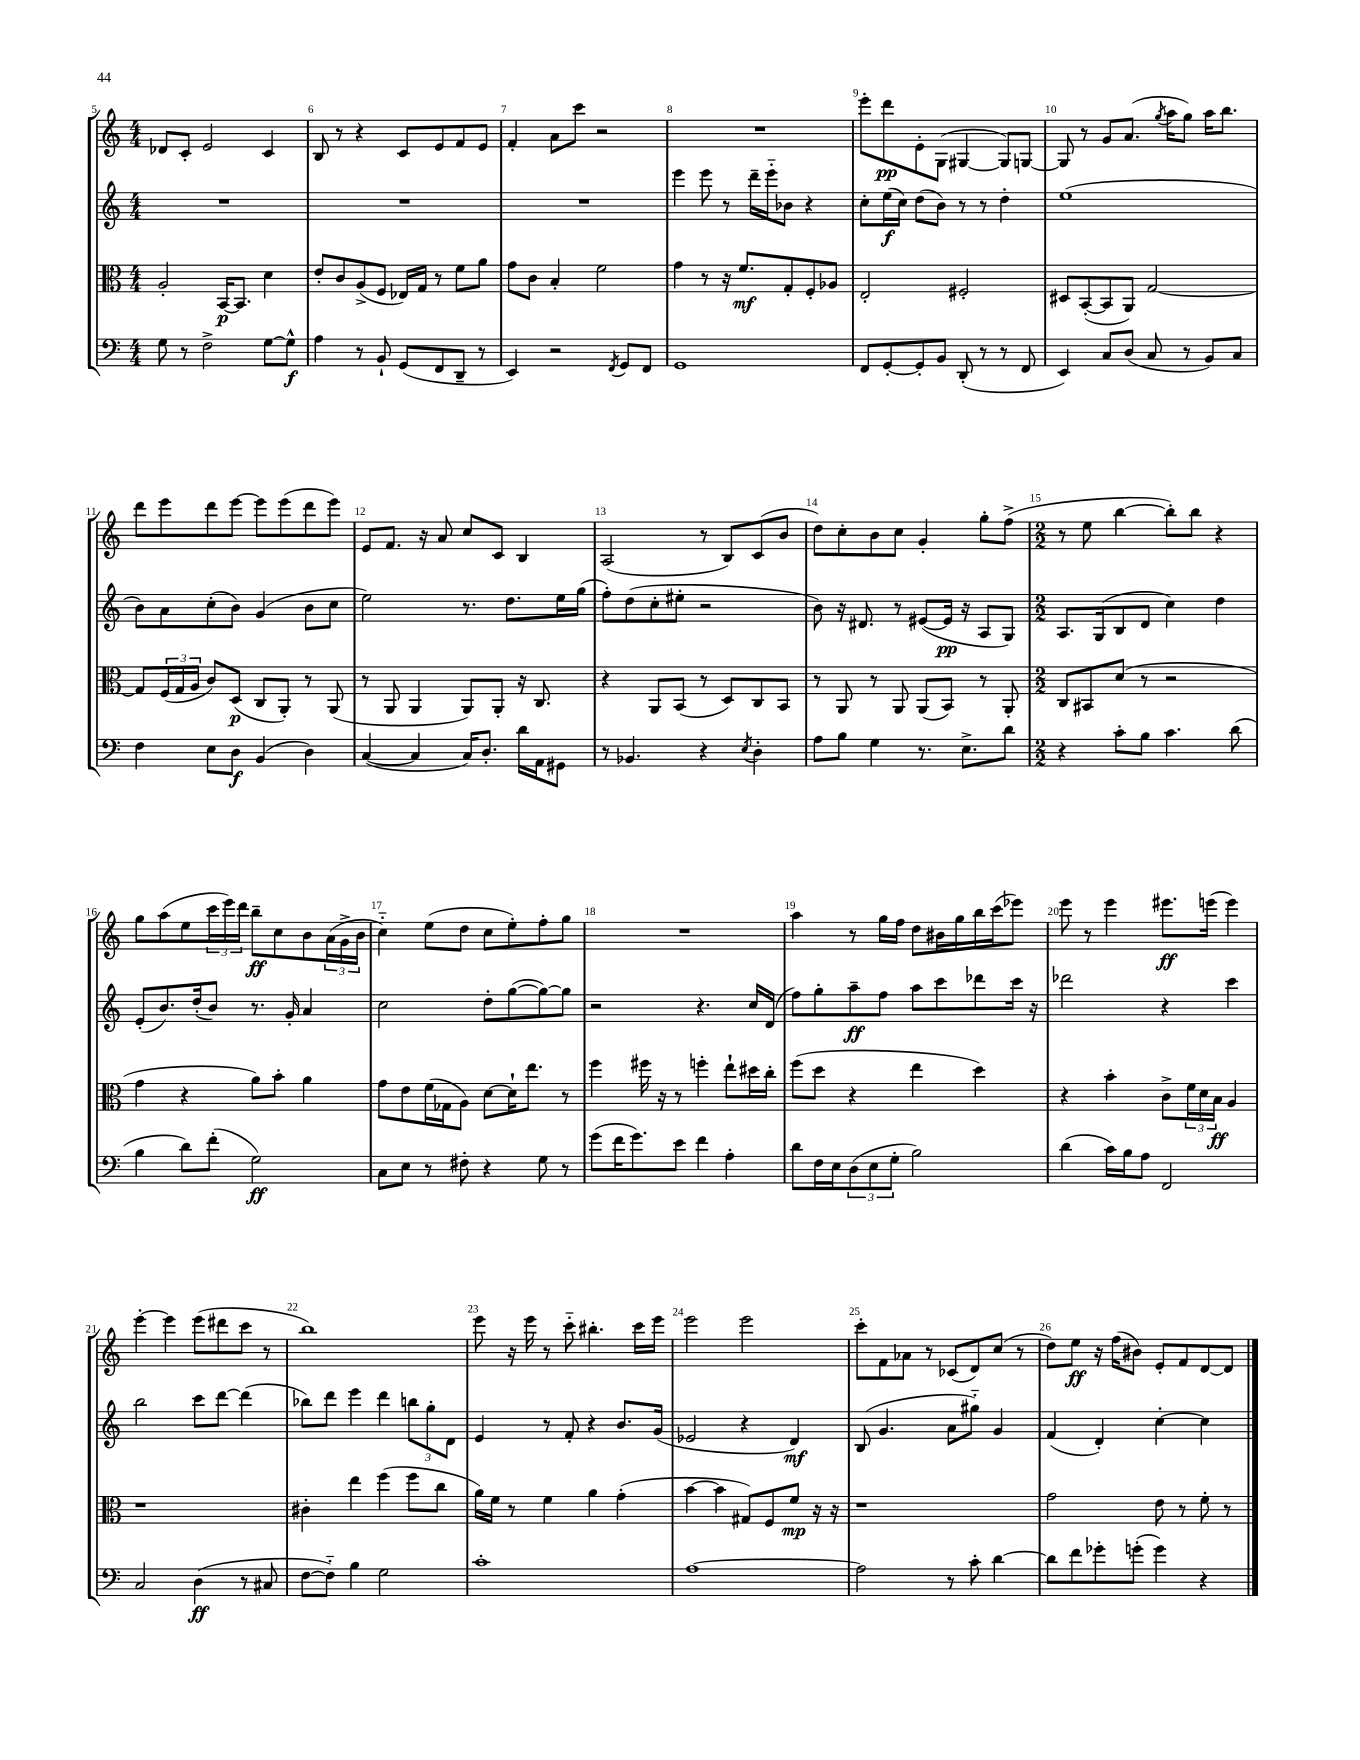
<<
\new StaffGroup <<
\new Staff = "s0" {
    \clef treble \key c \major \numericTimeSignature \time 4/4
    des'8 c'8-. e'2 c'4 |
    b8 r8 r4 c'8 e'8 f'8 e'8 |
    f'4-. a'8 c'''8 r2 |
    R1 |
    e'''8-. d'''8\pp e'8-. g8( gis4~ gis8) g8~ |
    g8 r8 g'8 a'8.( \acciaccatura { g''8 } a''16 g''8) a''16 b''8. |
    d'''8 e'''8 d'''8 e'''8~ e'''8 e'''8( d'''8 e'''8) |
    e'8 f'8. r16 a'8 c''8 c'8 b4 |
    a2( r8 b8) c'8( b'8 |
    d''8) c''8-. b'8 c''8 g'4-. g''8-. f''8->( |
    \numericTimeSignature \time 2/2 r8 e''8 b''4~ b''8-.) b''8 r4 |
    g''8 a''8( e''8 \tuplet 3/2 { c'''16 e'''16) d'''16 } b''8--\ff c''8 b'8 \tuplet 3/2 { a'16( g'16-> b'16 } |
    c''4-_) e''8( d''8 c''8 e''8-.) f''8-. g''8 |
    R1 |
    a''4 r8 g''16 f''16 d''8 bis'16 g''16 b''16 c'''16( ees'''8) |
    e'''8 r8 e'''4 eis'''8.\ff e'''16( e'''4) |
    e'''4~-. e'''4 e'''8( dis'''8 c'''8 r8 |
    b''1) |
    e'''8 r16 e'''16 r8 c'''8-_ bis''4.-. c'''16 e'''16 |
    e'''2 e'''2 |
    c'''8-. f'8 aes'8 r8 ces'8( d'8) c''8( r8 |
    d''8) e''8\ff r16 f''16( bis'8) e'8-. f'8 d'8~ d'8 \bar "|." |
}
\new Staff = "s1" {
    \clef treble \key c \major \numericTimeSignature \time 4/4
    R1 |
    R1 |
    R1 |
    e'''4 e'''8 r8 d'''16-- e'''16-_ bes'8 r4 |
    c''8-. e''16\f( c''16) d''8( b'8) r8 r8 d''4-. |
    e''1( |
    b'8) a'8 c''8-.( b'8) g'4( b'8 c''8 |
    e''2) r8. d''8. e''16 g''16( |
    f''8-.) d''8( c''8-. eis''8-. r2 |
    b'8) r16 dis'8. r8 eis'8~( eis'16\pp r16 a8 g8) |
    \numericTimeSignature \time 2/2 a8. g16( b8 d'8 c''4) d''4 |
    e'8-.( b'8.) d''16-.( b'8) r8. g'16-. a'4 |
    c''2 d''8-. g''8~( g''8~) g''8 |
    r2 r4. c''16 d'16( |
    f''8) g''8-. a''8--\ff f''8 a''8 c'''8 des'''8 c'''16 r16 |
    des'''2 r4 c'''4 |
    b''2 c'''8 d'''8~ d'''4( |
    bes''8) d'''8 e'''4 d'''4 \tuplet 3/2 { b''8 g''8-. d'8 } |
    e'4 r8 f'8-. r4 b'8. g'16( |
    ees'2 r4 d'4\mf) |
    b8( g'4. a'8 gis''8-_) g'4 |
    f'4( d'4-.) c''4~-. c''4 \bar "|." |
}
\new Staff = "s2" {
    \clef alto \key c \major \numericTimeSignature \time 4/4
    a2-. b,16~\p b,8. d'4 |
    e'8-. c'8 a8->( f8 ees16) g16 r8 f'8 a'8 |
    g'8 c'8 b4-. f'2 |
    g'4 r8 r16 f'8.\mf g8-. f8-. aes8 |
    e2-. fis2-. |
    dis8 b,8~-.( b,8 a,8) g2~ |
    g8 \tuplet 3/2 { f16( g16 a16 } c'8) d8\p( c8 a,8-.) r8 a,8( |
    r8 a,8 a,4 a,8) a,8-. r16 c8. |
    r4 a,8 b,8( r8 d8) c8 b,8 |
    r8 a,8 r8 a,8 a,8( b,8) r8 a,8-. |
    \numericTimeSignature \time 2/2 c8 bis,8 d'8( r8 r2 |
    g'4 r4 a'8) b'8-. a'4 |
    g'8 e'8 f'16( ges16 a8) d'8~ d'16-! e''8. r8 |
    f''4 fis''16 r16 r8 f''4-. e''8-! dis''16 c''16-. |
    f''8( d''8 r4 e''4 d''4) |
    r4 b'4-. c'8-> \tuplet 3/2 { f'16 d'16 b16\ff } a4 |
    r1 |
    cis'4-. e''4 f''4( f''8 c''8 |
    a'16) f'16 r8 f'4 a'4 g'4-.( |
    b'4~ b'4 gis8) f8 f'8\mp r16 r16 |
    r1 |
    g'2 e'8 r8 f'8-. r8 \bar "|." |
}
\new Staff = "s3" {
    \clef bass \key c \major \numericTimeSignature \time 4/4
    g8 r8 f2-> g8~ g8-^\f |
    a4 r8 b,8-! g,8( f,8 d,8-- r8 |
    e,4) r2 \acciaccatura { f,8 } g,8 f,8 |
    g,1 |
    f,8 g,8~-. g,8-. b,8 d,8-.( r8 r8 f,8 |
    e,4) c8 d8( c8 r8 b,8) c8 |
    f4 e8 d8\f b,4( d4) |
    c4~( c4 c16) d8.-. d'16 a,16 gis,8 |
    r8 bes,4. r4 \acciaccatura { e8 } d4-. |
    a8 b8 g4 r8. e8.-> d'8 |
    \numericTimeSignature \time 2/2 r4 c'8-. b8 c'4. d'8( |
    b4 d'8) f'8-.( g2\ff) |
    c8 e8 r8 fis8-. r4 g8 r8 |
    g'8( f'16 g'8.) e'8 f'4 a4-. |
    d'8 f16 e16 \tuplet 3/2 { d8( e8 g8-. } b2) |
    d'4( c'16) b16 a8 f,2 |
    c2 d4\ff( r8 cis8 |
    f8~ f8-_) b4 g2 |
    c'1-. |
    a1~ |
    a2 r8 c'8-. d'4~ |
    d'8 f'8 ges'8-. g'8-.( g'4) r4 \bar "|." |
}
>>
>>
\layout { \context { \Score currentBarNumber = #5 \override BarNumber.break-visibility = ##(#f #t #t) barNumberVisibility = #all-bar-numbers-visible } }
